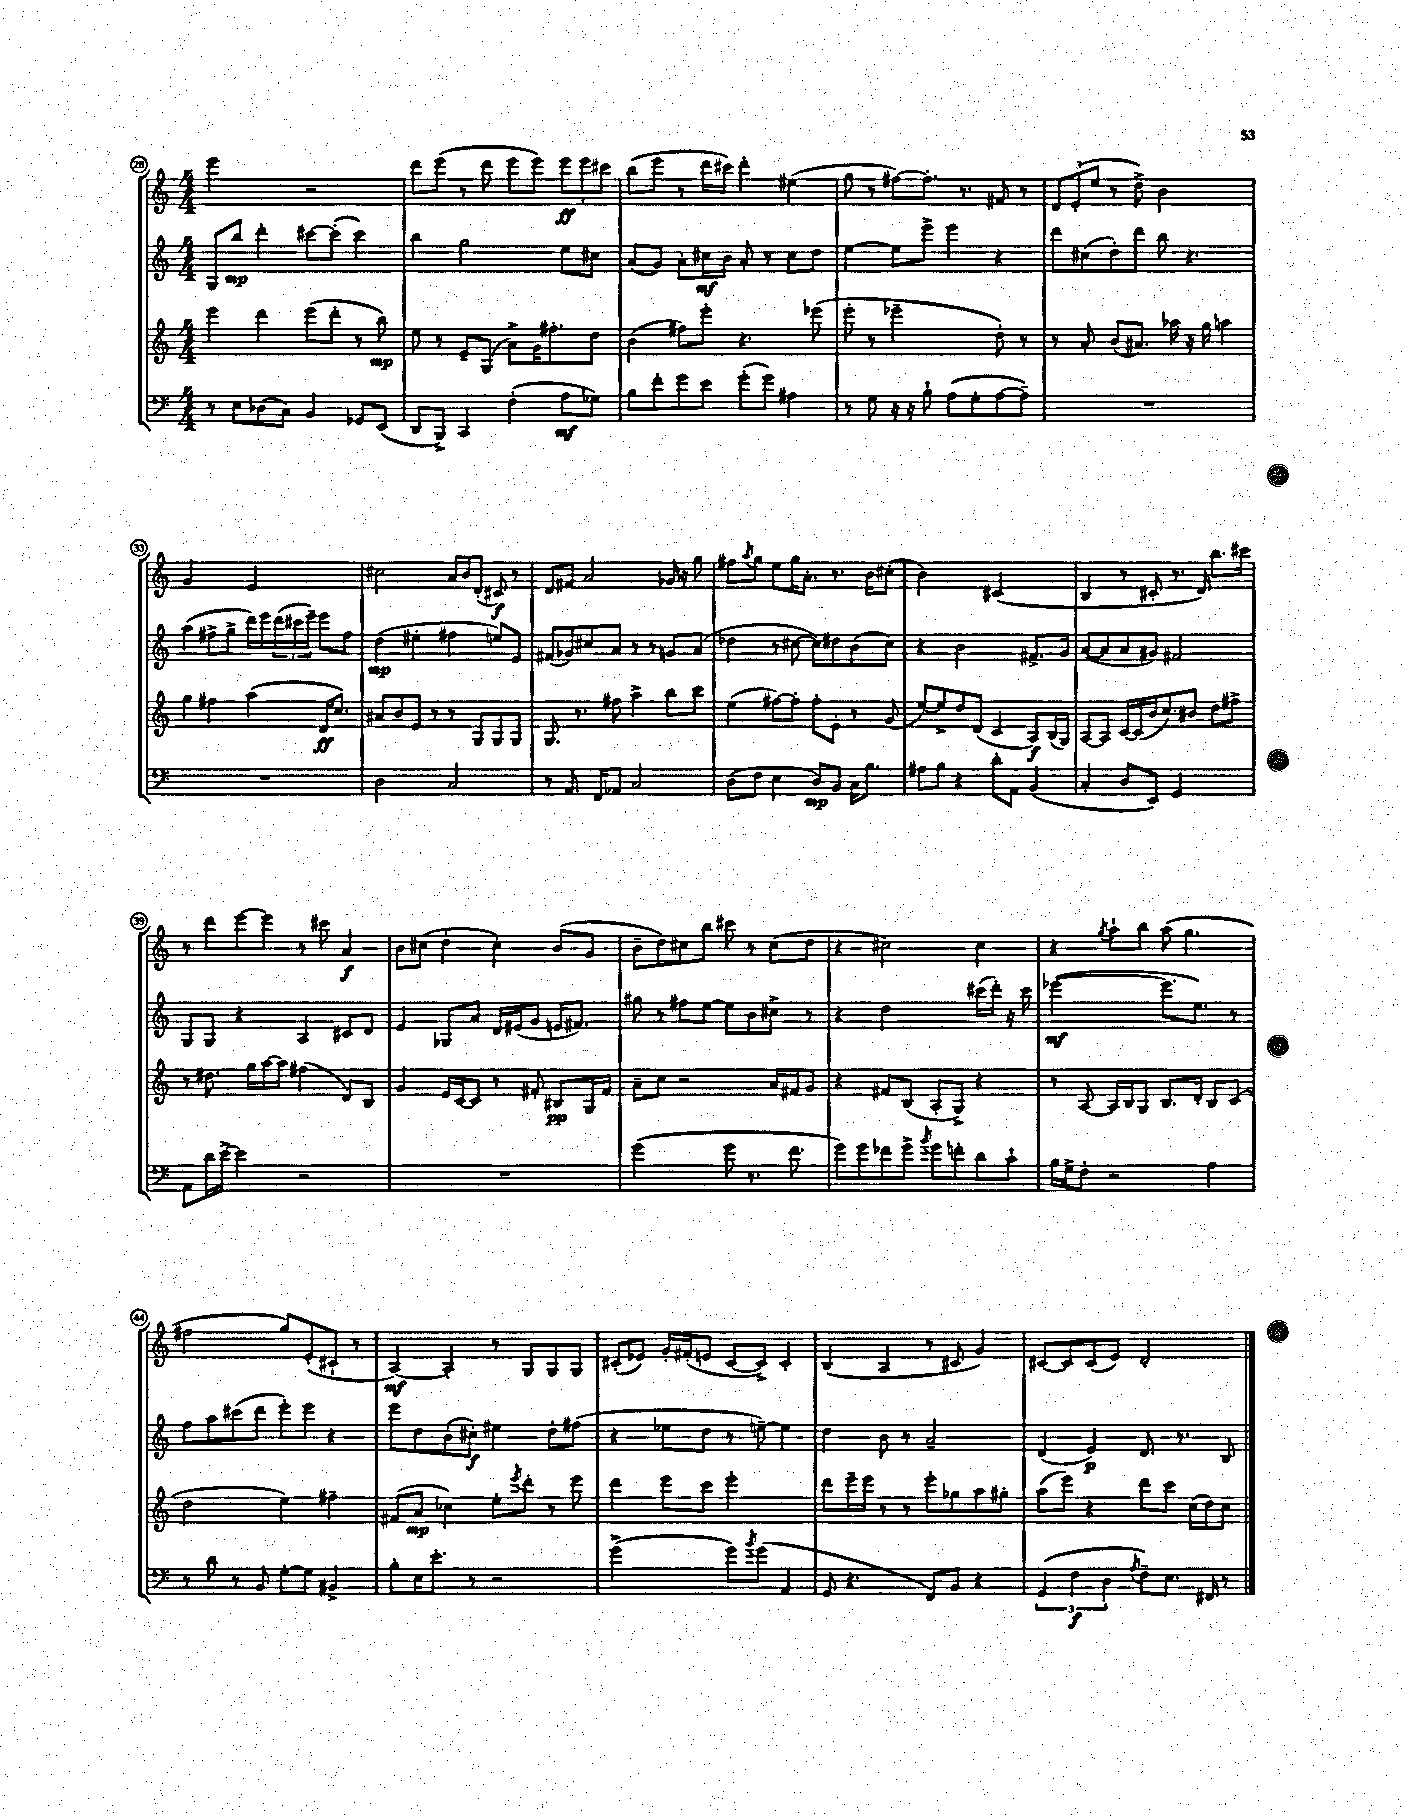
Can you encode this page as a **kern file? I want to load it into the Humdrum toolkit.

**kern	**dynam	**kern	**dynam	**kern	**dynam	**kern	**dynam
*part4	*part4	*part3	*part3	*part2	*part2	*part1	*part1
*staff4	*staff4	*staff3	*staff3	*staff2	*staff2	*staff1	*staff1
*clefF4	*	*clefG2	*	*clefG2	*	*clefG2	*
*k[]	*	*k[]	*	*k[]	*	*k[]	*
*M4/4	*	*M4/4	*	*M4/4	*	*M4/4	*
=28	=28	=28	=28	=28	=28	=28	=28
8r	.	4eee\	.	8G/L	.	2eee\	.
8E\L	.	.	.	8bb/J	mp	.	.
(8D-X\	.	4ddd\	.	4ddd'\	.	.	.
8C\J)	.	.	.	.	.	.	.
4BB/	.	(8eee\L	.	[8ccc#X\L	.	2r	.
.	.	8ddd'\J	.	(8ccc#'\J]	.	.	.
8GG-X/L	.	8r	.	4ccc#\)	.	.	.
(8EE/J	.	8bb\)	mp	.	.	.	.
=29	=29	=29	=29	=29	=29	=29	=29
8DD/L	.	8ee\	.	4bb\	.	8ddd\L	.
8BBB^/J)	.	8r	.	.	.	(8eee\J	.
4CC/	.	8e~/L	.	2gg\	.	8r	.
.	.	(8G/J	.	.	.	8ddd\	.
(4F'\	.	8a^\L)	.	.	.	8eee\L	.
.	.	16g\K	.	.	.	8eee\J)	.
.	.	8.ff#X'\	.	.	.	.	.
8A\L	mf	.	.	8ee\L	.	12eee\L	ff
.	.	.	.	.	.	12eee\	.
8G-X\J)	.	8dd\J	.	8cc#X\J	.	.	.
.	.	.	.	.	.	12ccc#X\J	.
=30	=30	=30	=30	=30	=30	=30	=30
8B\L	.	(4b\	.	(8a/L	.	(8bb\L	.
8f'\	.	.	.	8g/J)	.	8eee\J	.
8g\	.	8ff#X\L)	.	8a'\L	.	8r	.
8e\J	.	8eee'\J	.	16cc#X\L	mf	16ddd\LL	.
.	.	.	.	16b\JJ	.	16ccc#X\JJ)	.
(8g'\L	.	4.r	.	8a'/	.	4ddd'\	.
8g\J)	.	.	.	8r	.	.	.
4A#X\	.	.	.	8cc#\L	.	(4ee#X\	.
.	.	(8eee-X\	.	8dd\J	.	.	.
=31	=31	=31	=31	=31	=31	=31	=31
8r	.	8eee'\	.	[4ee\	.	8gg\	.
8G\	.	8r	.	.	.	8r	.
16r	.	2eee-X~\	.	8ee\L]	.	[8ff#X\L)	.
16r	.	.	.	.	.	.	.
8B`\	.	.	.	8eee^\J	.	8.ff#'\J]	.
(8A\L	.	.	.	4eee\	.	.	.
.	.	.	.	.	.	8.r	.
8G'\	.	.	.	.	.	.	.
[8A\	.	8dd'\)	.	4r	.	8f#X/	.
8A~\J])	.	8r	.	.	.	8r	.
=32	=32	=32	=32	=32	=32	=32	=32
1r	.	8r	.	8ddd\L	.	12d/L	.
.	.	.	.	.	.	(12e'/	.
.	.	8a'/	.	(8cc#X\	.	.	.
.	.	.	.	.	.	12ee/J	.
.	.	(8b/L	.	8dd'\)	.	8r	.
.	.	8.a#X/J)	.	8ddd\J	.	8dd^\)	.
.	.	.	.	8bb\	.	2b\	.
.	.	16aa-X\	.	.	.	.	.
.	.	16r	.	4.r	.	.	.
.	.	16gg\	.	.	.	.	.
.	.	4aan\	.	.	.	.	.
!!LO:LB:g=z
=33	=33	=33	=33	=33	=33	=33	=33
1r	.	4gg\	.	(4aa\	.	2g/	.
.	.	4ff#X\	.	8ff#X^\L	.	.	.
.	.	.	.	8gg^\J	.	.	.
.	.	(4aa\	.	16ddd\LL)	.	2e/	.
.	.	.	.	16eee\	.	.	.
.	.	.	.	(24ddd\	.	.	.
.	.	.	.	24ccc#X\	.	.	.
.	.	.	.	24eee~\JJ)	.	.	.
.	.	16d/KL	ff	8eee\L	.	.	.
.	.	8.cc/J)	.	.	.	.	.
.	.	.	.	8ff#\J	.	.	.
=34	=34	=34	=34	=34	=34	=34	=34
2D\	.	8a#X/L	.	(4dd\	mp	2cc#X\	.
.	.	8b/	.	.	.	.	.
.	.	8e/J	.	4ee#X'\	.	.	.
.	.	8r	.	.	.	.	.
2C/	.	8r	.	4ff#X\	.	16a/LL	.
.	.	.	.	.	.	16b/J	.
.	.	8G/L	.	.	.	(8d'/J	.
.	.	8G/	.	8een/L)	.	8c#X/)	f
.	.	8G/J	.	8e/J	.	8r	.
=35	=35	=35	=35	=35	=35	=35	=35
8r	.	8.G/	.	(8f#X/L	.	8d/L	.
8.AA/	.	.	.	8g-X/)	.	8f#X/J	.
.	.	8.r	.	.	.	.	.
.	.	.	.	8cc#X/	.	2a/	.
16FF/KL	.	.	.	.	.	.	.
8AA-X/J	.	8ff#X\	.	8a/J	.	.	.
2C/	.	4aa^\	.	8r	.	.	.
.	.	.	.	8r	.	.	.
.	.	8bb\L	.	8gn/L	.	16g-X/	.
.	.	.	.	.	.	16r	.
.	.	8ccc\J	.	(8a/J	.	8gg\	.
=36	=36	=36	=36	=36	=36	=36	=36
(8D\L	.	(4ee\	.	4dd-X\	.	8ff#X\L	.
.	.	.	.	.	.	8qaa/	.
8F\J	.	.	.	.	.	8gg\J	.
4E\	.	[8ff#X\L)	.	8r	.	8ee\L	.
.	.	8ff#'\J]	.	[8cc#X\	.	16gg\K	.
.	.	.	.	.	.	8.a'\J	.
8D/L)	mp	8ff#'\L	.	8cc#\L])	.	.	.
8BB/J	.	8e'\J	.	8dd#X\	.	8.r	.
16C\KL	.	8r	.	(8b\	.	.	.
8.B\J	.	.	.	.	.	16b\KL	.
.	.	(8g/	.	8cc#\J)	.	(8cc#X'\J	.
=37	=37	=37	=37	=37	=37	=37	=37
8A#X\L	.	[8ee/L)	.	4r	.	2b\)	.
8B\J	.	8ee^/]	.	.	.	.	.
4r	.	8dd/	.	2b\	.	.	.
.	.	(8d/J	.	.	.	.	.
8d'\L	.	4c/	.	.	.	(2c#X/	.
8AA\J	.	.	.	.	.	.	.
(4BB/	.	8A/L)	f	8.f#X^/L	.	.	.
.	.	(16B/L	.	.	.	.	.
.	.	16G/JJ)	.	16g/Jk	.	.	.
=38	=38	=38	=38	=38	=38	=38	=38
4C'/	.	[8A/L	.	([8a/L	.	4B/	.
.	.	8A/J]	.	8a/]	.	.	.
8D/L	.	[16c/LL	.	8a/	.	8r	.
.	.	(16c/]	.	.	.	.	.
8EE/J)	.	16b/J	.	8g#X/J)	.	8c#X'/	.
.	.	8.cc/)	.	.	.	.	.
2GG/	.	.	.	2f#X/	.	8.r	.
.	.	8b#X/J	.	.	.	.	.
.	.	.	.	.	.	16d/)	.
.	.	8dd\L	.	.	.	8.bb\L	.
.	.	8ff#X^\J	.	.	.	.	.
.	.	.	.	.	.	16ccc#X\Jk	.
!!LO:LB:g=z
=39	=39	=39	=39	=39	=39	=39	=39
8AA\L	.	8r	.	8G/L	.	8r	.
16d\L	.	8.dd#X\	.	8G/J	.	8ddd\L	.
[16e^\JJ	.	.	.	.	.	.	.
4e\]	.	.	.	4r	.	[8eee\	.
.	.	16gg\LL	.	.	.	.	.
.	.	[16aa\	.	.	.	8eee\J]	.
.	.	16aa\JJ]	.	.	.	.	.
2r	.	(4ff#X\	.	4A/	.	8r	.
.	.	.	.	.	.	8ccc#X\	.
.	.	8d/L)	.	8c#X/L	.	4a/	f
.	.	8B/J	.	8d/J	.	.	.
=40	=40	=40	=40	=40	=40	=40	=40
1r	.	4g/	.	4e/	.	8b\L	.
.	.	.	.	.	.	(8cc#X\J	.
.	.	16e/LL	.	8G-X/L	.	4dd'\	.
.	.	[16c/J	.	.	.	.	.
.	.	8c/J]	.	8a/J	.	.	.
.	.	8r	.	16d/LL	.	4cc#'\)	.
.	.	.	.	(16e#X/J	.	.	.
.	.	8f#X'/	.	8g/J	.	.	.
.	.	8B#X/L	pp	16en/KL	.	(8b/L	.
.	.	.	.	8.f#X/J)	.	.	.
.	.	16G/L	.	.	.	8g/J	.
.	.	16f#/JJ	.	.	.	.	.
=41	=41	=41	=41	=41	=41	=41	=41
(2g\	.	8a~\L	.	8gg#X\	.	8b~\L	.
.	.	8cc\J	.	8r	.	8dd\)	.
.	.	2r	.	8ff#X\L	.	8cc#X\	.
.	.	.	.	[8ee\J	.	8bb\J	.
8g\	.	.	.	8ee\L]	.	8ccc#X\	.
8.r	.	.	.	8b\	.	8r	.
.	.	16a/LL	.	8cc#X^\J	.	(8cc#\L	.
8.f\	.	16f#X/J	.	.	.	.	.
.	.	8g/J	.	8r	.	8dd\J	.
=42	=42	=42	=42	=42	=42	=42	=42
8g\L)	.	4r	.	4r	.	4r	.
8g\	.	.	.	.	.	.	.
8f-X\	.	8f#X/L	.	2dd\	.	2cc#X\)	.
8g^\J	.	(8B/J	.	.	.	.	.
8qb/	.	.	.	.	.	.	.
8g\L	.	8A'/L	.	.	.	.	.
8fn'\	.	8G^/J)	.	.	.	.	.
8d\	.	4r	.	(16ccc#X\LL	.	4cc#\	.
.	.	.	.	16ddd'\JJ)	.	.	.
8c`\J	.	.	.	16r	.	.	.
.	.	.	.	16ccc#\	.	.	.
=43	=43	=43	=43	=43	=43	=43	=43
16B\LL	.	8r	.	([2eee-X\	mf	4r	.
16G^\J	.	.	.	.	.	.	.
8F'\J	.	[8A/	.	.	.	.	.
.	.	.	.	.	.	8qgg/	.
2r	.	16A/LL]	.	.	.	8aa`\L	.
.	.	16B/J	.	.	.	.	.
.	.	8G/J	.	.	.	8bb\J	.
.	.	8.B/L	.	8.eee-\L]	.	(8aa\	.
.	.	.	.	.	.	4.gg\	.
.	.	16d'/Jk	.	8.ee\J)	.	.	.
4A\	.	8B/L	.	.	.	.	.
.	.	(8c/J	.	8r	.	.	.
!!LO:LB:g=z
=44	=44	=44	=44	=44	=44	=44	=44
8r	.	2dd\	.	8ff\L	.	2ff#X\	.
8d\	.	.	.	8aa\	.	.	.
8r	.	.	.	(8ccc#X\	.	.	.
8BB/	.	.	.	8ddd\J	.	.	.
[8G'\L	.	4ee\)	.	8eee'\L)	.	8gg/L)	.
8G\J]	.	.	.	8eee\J	.	(8e'/	.
4BB#X^/	.	4ff#X~\	.	4r	.	8c#X`/J	.
.	.	.	.	.	.	8r	.
=45	=45	=45	=45	=45	=45	=45	=45
8B'\L	.	(8f#X/L	.	8eee\L	.	[4A/)	mf
16E\K	.	8a/J	mp	8dd\	.	.	.
8.e'\J	.	.	.	.	.	.	.
.	.	4cc-X\)	.	(8b'\	.	4A'/]	.
8r	.	.	.	8cc#X'\J)	f	.	.
2r	.	8ee'\L	.	4ee#X\	.	8r	.
.	.	8qeee/	.	.	.	.	.
.	.	8ddd'\J	.	.	.	8G/L	.
.	.	8r	.	8dd'\L	.	8G/	.
.	.	8eee\	.	(8ff#X\J	.	8G/J	.
=46	=46	=46	=46	=46	=46	=46	=46
(2g^\	.	4ddd\	.	4r	.	(8c#X'/L	.
.	.	.	.	.	.	8e-X/J)	.
.	.	8eee\L	.	8ee-X\L	.	16g'/LL	.
.	.	.	.	.	.	(16f#X'/J	.
.	.	8ccc\J	.	8dd\J	.	8en/J	.
8g\L)	.	2eee'\	.	8r	.	[8c#/L	.
8qb/	.	.	.	.	.	.	.
(8g\J	.	.	.	[8een~\)	.	8c#^/J])	.
4AA/	.	.	.	4ee\]	.	4c#'/	.
=47	=47	=47	=47	=47	=47	=47	=47
8GG/	.	8ddd\L	.	4dd\	.	(4B/	.
4.r	.	16eee~\L	.	.	.	.	.
.	.	16eee\JJ	.	.	.	.	.
.	.	8r	.	8b\	.	4A/	.
.	.	8r	.	8r	.	.	.
8FF/L)	.	8eee'\L	.	2a~/	.	8r	.
8BB/J	.	8gg-X\	.	.	.	8c#X/	.
4r	.	8aa\	.	.	.	4g/)	.
.	.	8gg#X'\J	.	.	.	.	.
=48	=48	=48	=48	=48	=48	=48	=48
(6GG/	.	(8aa\L	.	(4d/	.	[8c#X/L	.
.	.	8eee\J)	.	.	.	8c#/]	.
6F\	f	.	.	.	.	.	.
.	.	4r	.	4e/)	p	(8c#/	.
6D\	.	.	.	.	.	.	.
.	.	.	.	.	.	8e/J)	.
8qA/	.	.	.	.	.	.	.
8F~\L)	.	8ddd\L	.	8.d/	.	2d'/	.
8.E\J	.	8ccc\J	.	.	.	.	.
.	.	.	.	8.r	.	.	.
.	.	(16cc\LL	.	.	.	.	.
16FF#X/	.	16dd\J)	.	.	.	.	.
8r	.	8cc\J	.	8B/	.	.	.
==	==	==	==	==	==	==	==
*-	*-	*-	*-	*-	*-	*-	*-
